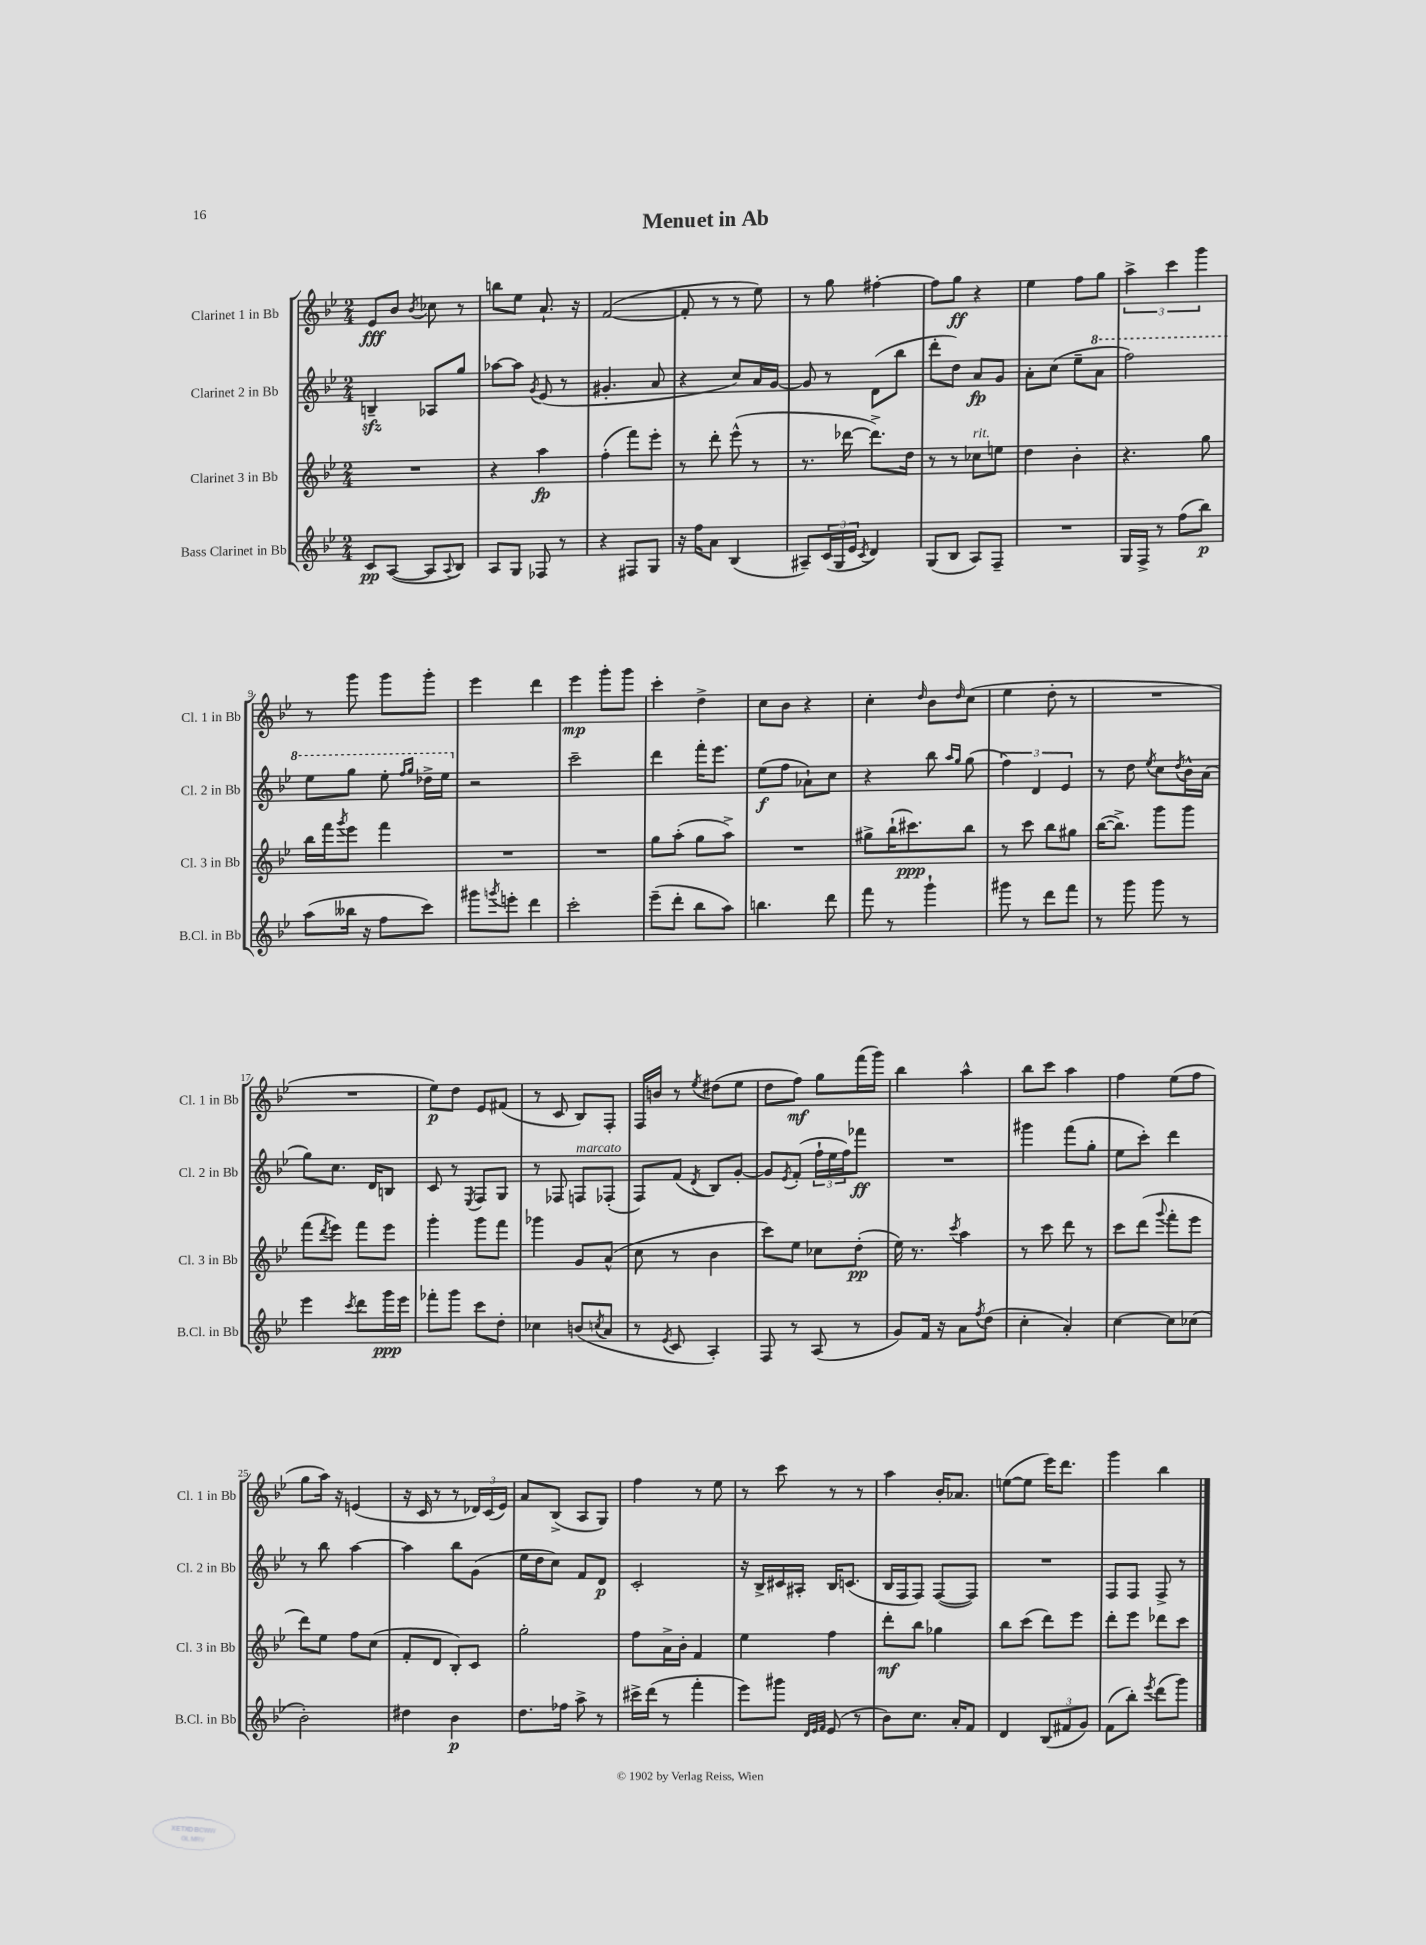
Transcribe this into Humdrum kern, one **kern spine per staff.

**kern	**kern	**kern	**kern
*staff4	*staff3	*staff2	*staff1
*clefG2	*clefG2	*clefG2	*clefG2
*k[b-e-]	*k[b-e-]	*k[b-e-]	*k[b-e-]
*M2/4	*M2/4	*M2/4	*M2/4
8c	2r	4B~	8e-
([8A	.	.	8b-
.	.	.	8qb-
8A]	.	8A-	8cc-
8qqA	.	.	.
8B-)	.	8gg	8r
=	=	=	=
8A	4r	[8aa-	8bb
8G	.	8aa-]	8ee-
.	.	8qg	.
8F-	4aa	(8e-	8.a`
8r	.	8r	.
.	.	.	16r
=	=	=	=
4r	(4ff'	4.g#'	([2f
8F#	8fff)	.	.
8G	8eee-'	8a	.
=	=	=	=
16r	8r	4r	8f']
16ff	.	.	.
8a	8ddd'	.	8r
(4B-	(8eee-^^	8cc)	8r
.	8r	16a	8ee-)
.	.	[16g	.
=	=	=	=
8A#~)	8.r	8g]	8r
(24c	.	8r	8gg
24G	.	.	.
.	[16ddd-	.	.
24e-	.	.	.
8qc	.	.	.
4d)	8.ddd-^])	(8d	[4ff#'
.	.	8bb-	.
.	16dd	.	.
=	=	=	=
(8G	8r	8ddd'	8ff#]
8B-	8r	8dd)	8gg
8A)	8cc-	8a	4r
8F~	8ee	8g	.
=	=	=	=
2r	4dd	8a'	4ee-
.	.	(8cc	.
.	4b-'	8ee-~	8ff
.	.	8aa	8gg
=	=	=	=
16G	4.r	2fff)	6aa^
16F^	.	.	.
8r	.	.	.
.	.	.	6ccc
(8ff	.	.	.
.	.	.	6ggg
8bb-)	8gg	.	.
=	=	=	=
(8aa	16bb-	8eee-	8r
.	16fff	.	.
.	8qggg	.	.
16bb--	8eee-	8ggg	8ggg
16r	.	.	.
8ff	4fff	8eee-'	8ggg
.	.	16qqfff	.
.	.	16qqggg	.
8ccc)	.	16ddd-^	8ggg'
.	.	16eee-	.
=	=	=	=
8ggg#	2r	2r	4eee-
8qggg	.	.	.
8eee'	.	.	.
4ddd	.	.	4ddd
=	=	=	=
2ccc'	2r	2ccc~	4eee-
.	.	.	8ggg'
.	.	.	8ggg
=	=	=	=
(8eee-~	8gg	4ddd	4ccc'
8ddd'	(8aa'	.	.
8bb-	8gg	16fff'	4dd^
.	.	8.eee-	.
8aa)	8aa^)	.	.
=	=	=	=
4.bb	2r	(8ee-	8cc
.	.	8ff	8b-
.	.	8a-`)	4r
8ddd	.	8cc	.
=	=	=	=
8fff	8gg#^	4r	4cc'
8r	(16bb-`	.	.
.	8.ccc#)	.	.
.	.	.	16qqdd
4ggg`	.	8bb-	8b-
.	.	16qqaa	.
.	.	16qqgg	16qqdd
.	8bb-	(8gg	(8cc
=	=	=	=
8ggg#	8r	6ff)	4ee-
8r	8ccc	.	.
.	.	6d	.
8ddd	8bb-	.	8dd'
.	.	6e-	.
8fff	8gg#	.	8r
=	=	=	=
8r	([16bb-	8r	2r
.	8.bb-^])	.	.
8ggg	.	8dd	.
.	.	8qee-	.
8ggg	8ggg	8cc	.
.	.	8qdd	.
8r	8ggg	16b-^^	.
.	.	(16a	.
=	=	=	=
4eee-	(8fff	8gg)	2r
.	8qddd	.	.
.	8eee-)	8.cc	.
8qccc	.	.	.
8ddd	8fff	.	.
.	.	16d	.
16ggg	8eee-	8B	.
16eee-	.	.	.
=	=	=	=
8fff-'	4ggg'	8c	8ee-)
8ggg	.	8r	8dd
.	.	8qE-	.
8ccc	8ggg	8F	8e-
8dd'	8fff	8G	(8f#
=	=	=	=
4cc-	4ggg-	8r	8r
.	.	8F-	8c
(8b	8g	8F	8B-)
8qcc	.	.	.
8a	(8a^^	(8F-'	8F'
=	=	=	=
8r	8cc	8F)	16F
.	.	.	16b
8qe-	.	.	.
8c	8r	(8f	8r
.	.	8qd	8qee-
4A')	4b-	8B-)	(8dd#
.	.	[8g'	8ee-
=	=	=	=
8F	8ccc)	8g]	8dd
.	.	8qe-	.
8r	8ee-	(8f'	8ff)
(8A	8cc-	24ff`	8gg
.	.	24ee-	.
.	.	24ff)	.
8r	(8dd'	8fff-	(16fff
.	.	.	16ggg)
=	=	=	=
8g)	16ee-)	2r	4bb-
.	8.r	.	.
16f	.	.	.
16r	.	.	.
.	8qccc	.	.
8a	4aa	.	4aa^^
8qff	.	.	.
(8dd	.	.	.
=	=	=	=
4cc'	8r	4ggg#	8bb-
.	8ccc	.	8ccc
4a')	8ddd	(8fff	4aa
.	8r	8gg'	.
=	=	=	=
[4cc	8ccc	8ee-	4ff
.	(8ddd	8ccc')	.
.	8qqggg	.	.
8cc]	8fff'	4ddd	(8ee-
(8cc-	8eee-	.	8ff
=	=	=	=
2b-')	8ddd)	8r	8gg
.	8ee-	8bb-	16aa)
.	.	.	16r
.	8ff	[4aa	(4e
.	(8cc	.	.
=	=	=	=
4dd#	8f'	4aa]	16r
.	.	.	16c
.	8d	.	8r
4b-	8B-')	8bb-	8r
.	8c	(8g	24d-)
.	.	.	(24c
.	.	.	24e-)
=	=	=	=
8.dd	2gg'	16ee-	8a
.	.	16dd	.
.	.	8cc)	(8B-^
16ff-	.	.	.
8aa^	.	8f	8A
8r	.	8d	8G)
=	=	=	=
16ccc#^	8ff	2c'	4ff
(16ddd	.	.	.
8r	16a^	.	.
.	16b-'	.	.
4fff'	4f	.	8r
.	.	.	8ee-
=	=	=	=
8eee-)	4ee-	16r	8r
.	.	16B-^	.
8ggg#	.	16c#	8ccc
.	.	16A#'	.
32qqd	.	.	.
32qqe-	.	.	.
32qqf	.	.	.
(8e-	4ff	16B-	8r
.	.	(8.c	.
8r	.	.	8r
=	=	=	=
8b-)	8ddd'	16B-	4aa
.	.	16F	.
8.cc	8bb-	8F)	.
.	4gg-	([8F	16b-'
16a'	.	.	8.a-
8f	.	8F])	.
=	=	=	=
4d	8bb-	2r	([8ee
.	(8ccc	.	8ee]
(12B-	8ddd)	.	16eee-)
.	.	.	8.ddd
12f#	.	.	.
.	8eee-	.	.
12g)	.	.	.
=	=	=	=
(8f	8ddd'	8F	4ggg
8bb-')	8eee-	8F	.
8qeee-	.	.	.
(8ddd	8ddd-	8F^	4bb-
8ggg)	8ccc	8r	.
==	==	==	==
*-	*-	*-	*-
